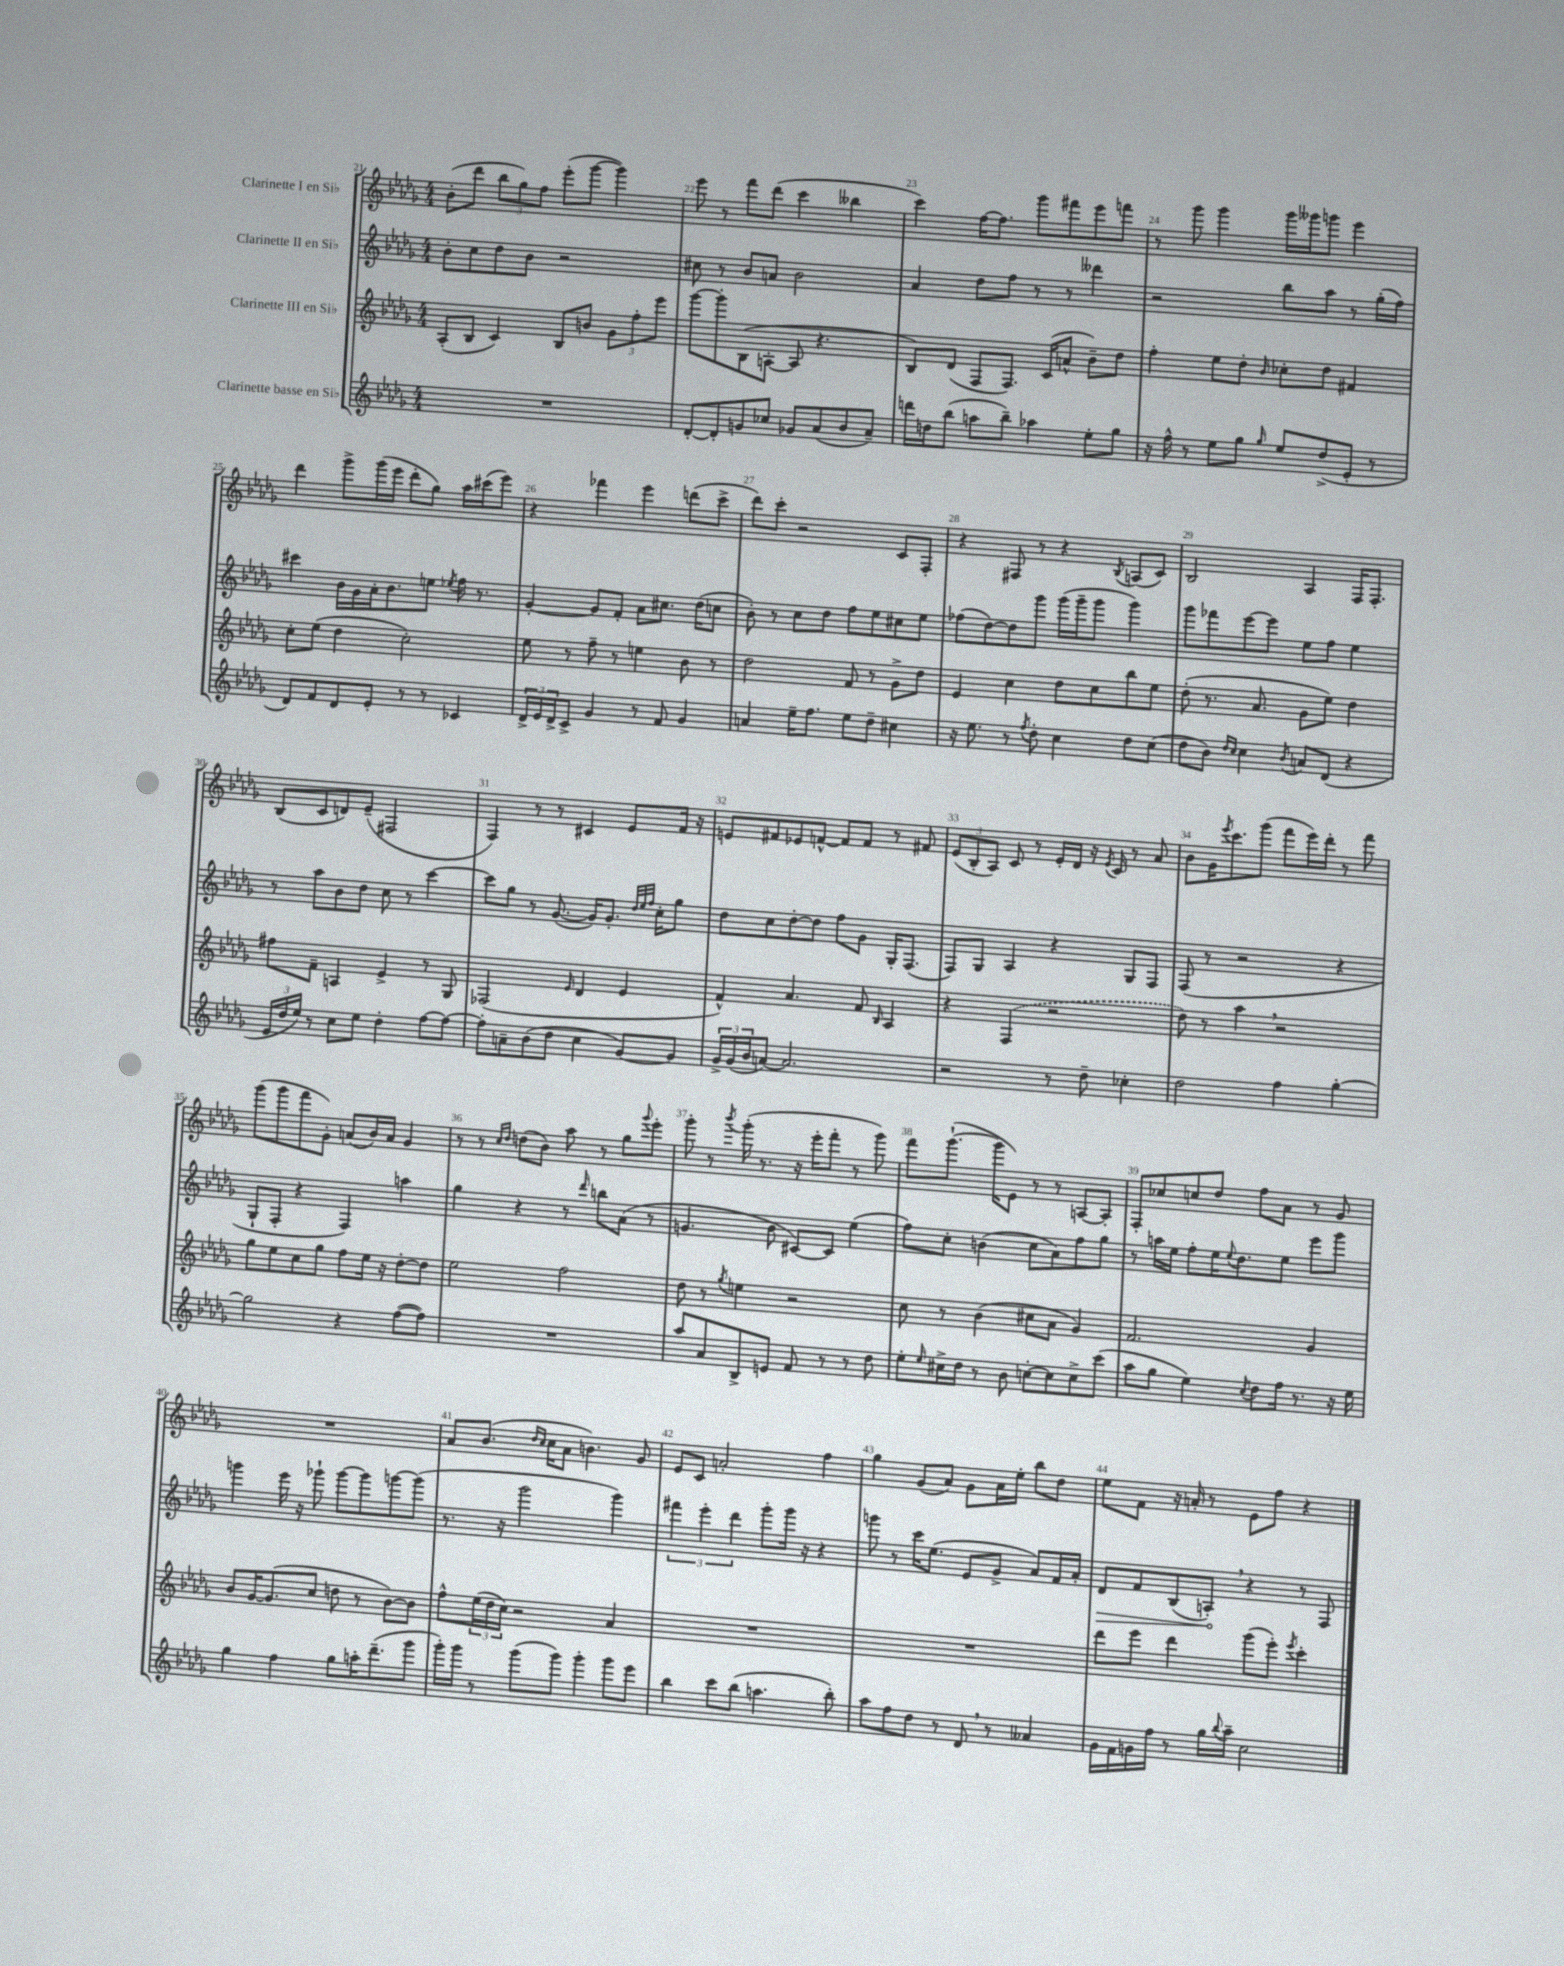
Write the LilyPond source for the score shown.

<<
\new StaffGroup <<
\new Staff = "s0" \with { instrumentName = "Clarinette I en Sib" } {
    \clef treble \key des \major \numericTimeSignature \time 4/4
    bes'8-.( des'''8 \tuplet 3/2 { bes''8 ges''8) f''8 } ees'''8-.( ges'''8~ ges'''4) |
    ees'''8 r8 f'''8 des'''8( c'''4 beses''4 |
    c'''4) f''16~ f''8. ges'''8 fis'''8 ees'''8 f'''8 |
    r8 ges'''8 ges'''4 ges'''16 geses'''16 g'''8 ees'''4 |
    des'''4 ges'''8-> ges'''16( ees'''16 des'''8-. ges''8) aes''16 cis'''16( ees'''8) |
    r4 fes'''4 ees'''4 d'''8( c'''8-> |
    des'''8) c'''8-. r2 c'8 f8-. |
    r4 fis8 r8 r4 \acciaccatura { bes8 } a8( c'8) |
    bes2 aes4 f16 f8.-. |
    bes8( c'8 d'8) ees'8--( fis2 |
    f4) r8 r8 cis'4 ees'8 f'16 r16 |
    e'8 fis'8 ees'8 f'8~-^ f'8 f'8 r8 fis'8 |
    \tuplet 3/2 { ees'8( bes8-. aes8) } c'8 r8 ees'16-. des'16 r16 \acciaccatura { ees'8 } c'16 r8 aes'8 |
    bes'8 ges'16 \acciaccatura { ees'''8 } c'''8. ges'''8( f'''8 ees'''16) des'''16-. r8 f'''8 |
    ges'''8( ges'''8 f'''8 ges'8-.) a'8( bes'16) a'16 ges'4 |
    r8 r8 \grace { c''16 des''16 } d''8( bes'8) aes''8 r8 ges''8 \appoggiatura { ges'''8 } ees'''8-. |
    ges'''8-. r8 \acciaccatura { bes'''8 } ges'''16-.( r8. r16 ees'''16-. f'''8-. r8 ges'''8) |
    f'''8 ges'''8.~-!( ges'''16 ees'8) r8 r8 a8~ a8-. |
    f8-. ces''8 c''8 des''8 f''8 aes'8 r8 ges'8 |
    R1 |
    aes'8 bes'8.( \grace { des''16 c''16 } c''16 aes'8 b'4.) ges'8 |
    ees'8 c'8 a'2-. f''4 |
    ges''4 ges'8( aes'8) ges'8 aes'16 ees''16-. bes''8 des''8 |
    ees''8 f'8 r16 a'16-. r8 ees'8 f''8 r4 \bar "|." |
}
\new Staff = "s1" \with { instrumentName = "Clarinette II en Sib" } {
    \clef treble \key des \major \numericTimeSignature \time 4/4
    bes'8-. c''8 des''8 bes'8 r2 |
    cis''8 r8 bes'8 a'8 bes'2 |
    aes'4 des''8 f''8 r8 r8 deses'''4 |
    r2 bes''8 aes''8 r8 ges''16-.( f''16) |
    cis'''4 bes'16 ges'16 aes'16-. bes'8. e''8 \acciaccatura { ees''8 } f''16 r8. |
    ges'4~-. ges'8 f'8-. aes'8 cis''8. des''16( c''8 |
    bes'8-.) r8 c''8 des''8 f''8 ees''8 cis''8 ees''8 |
    fes''8( des''8~) des''8 ges'''8 ges'''16( ges'''16-- ges'''8 ges'''4) |
    ges'''8 fes'''8 ees'''8~ ees'''8 ees''8 f''8 ees''4 |
    r8 aes''8 bes'8 des''8 c''8 r8 c'''4~ |
    c'''8 ges''8 r8 ges'8.~( ges'16) ges'8.-. \grace { des''32 ees''32 f''32 } c''16-. ges''8 |
    des''8 c''8 des''8~-. des''8 f''8 ges'8 ges16-. f8.( |
    f8) ges8 aes4 r4 ges8 f8 |
    f8( r8 r2 r4 |
    ges8-! f8-. r4 f4) a''4 |
    ges''4 r4 r8 \grace { des'''16 } b''8 aes'8( r8 |
    g'4. bes'8 cis'8~) cis'8 ees''4( |
    f''8) c''8-. b'4( c''8 aes'8) f''8 ges''8 |
    r8 a''16 ees''16 f''8-. ees''16 \appoggiatura { ees''8 } des''8. ees''8 ees'''8 ges'''8 |
    g'''4 ees'''16 r16 ges'''8-! ges'''8~ ges'''8 g'''8~ g'''8( |
    r8. r16 ges'''2 ges'''4) |
    \tuplet 3/2 { fis'''4 ees'''4-. des'''4 } ges'''8-. ges'''16 r16 r4 |
    g'''8 r8 c'''16 ees''8.( ees'8 ges'8-> aes'8) f'16 aes'16-. |
    \once \override Hairpin.circled-tip = ##t des'8\> f'8 bes8( a8-.\!) \breathe r4 r8 f8 \bar "|." |
}
\new Staff = "s2" \with { instrumentName = "Clarinette III en Sib" } {
    \clef treble \key des \major \numericTimeSignature \time 4/4
    aes8-.( bes8 c'4) bes8 b'8 \tuplet 3/2 { ges'8 f''8-. ees'''8 } |
    ges'''8~ ges'''8-. bes8( a8~-. a8 r4. |
    bes8) des'8( f8 f8.) c'16( a'8-^ bes'8--) des''8 |
    f''4-. ees''8 des''8-. \grace { bes'16 } ces''8-. des''8 fis'4 |
    c''8-. ees''8( des''4 c''2-.) |
    ees''8 r8 f''8-- r8 e''4 bes'8 r8 |
    des''2 f'8 r8 ges'8-> des''8 |
    ees'4 c''4 des''8 c''8 bes''8 ees''8 |
    des''8-.( r8. aes'8. ges'8 ees''8) des''4 |
    fis''8 f'8-- a4 ees'4-> r8 ges8 |
    fes2( \grace { ees'16 } des'4 ees'4 |
    f'4-^) aes'4. f'8 \grace { bes16 } aes4 |
    r4 \once \slurDashed f4( r2 |
    des''8) r8 aes''4 \breathe r2 |
    ges''8 ees''8 c''8 ges''8 f''8 ees''16 r16 des''8~-. des''8 |
    ees''2 f''2 |
    des''8 r8 \acciaccatura { ges''8 } e''4 r2 |
    c''8 r8 bes'4( cis''8 aes'8 ges'4) |
    f'2. ges'4 |
    bes'8 ges'16~ ges'8.( c''8 d''8 r8 bes'8~) bes'8 |
    f''8-^ \tuplet 3/2 { ees''16( des''16 c''16) } r2 aes'4 |
    R1 |
    R1 |
    des'''8 ees'''8 des'''4 ges'''8( ees'''8-.) \acciaccatura { ees'''8 } c'''4-. \bar "|." |
}
\new Staff = "s3" \with { instrumentName = "Clarinette basse en Sib" } {
    \clef treble \key des \major \numericTimeSignature \time 4/4
    R1 |
    des'8~-. des'8-. g'8 ces''8 ges'8 aes'8( bes'8 aes'8--) |
    d'''16 d''16 bes''8( a''8 bes''8--) aes''4 ees''8-. ges''8 |
    r16 f''16-^ r8 ees''8 ges''8 \grace { ges''16 } ees''8 des''8->( ees'8-. r8 |
    des'8) f'8 des'8 ees'8-. r8 r8 ces'4 |
    \tuplet 3/2 { des'16-> ees'16 des'16-> } c'8-> ges'4 r8 f'8 ges'4 |
    a'4 ees''16-- f''8. ees''8 des''8-- cis''4 |
    r16 ees''8. r8 \acciaccatura { f''8 } des''8-. c''4 des''8 c''8( |
    des''8 bes'8) \grace { des''16 c''16 } c''4 \acciaccatura { bes'8 } a'8 des'8( r4 |
    \tuplet 3/2 { ees'16 des''16 ees''16) } r8 c''8 ees''8 des''4-. f''8~ f''8~ |
    f''8-. a'8-- bes'8( des''8 c''4 ges'8~) ges'8 |
    \tuplet 3/2 { ges'16-> ges'16( bes'16 } a'8~) a'2. |
    r2 r8 des''8-- ces''4-. |
    des''2 f''4 ges''4~-. |
    ges''2 r4 f''8~( f''8) |
    R1 |
    aes''8 aes'8 bes8-> e'8 f'8 r8 r8 des''8 |
    ees''8-. \grace { ees''16 } cis''16-> des''16 r8 bes'8 c''8~-. c''8 c''8-> c'''8( |
    aes''8 ges''8 ees''4) \acciaccatura { c''8 } des''8 f''16 r8. r16 ees''16 |
    ges''4 f''4 ges''8 a''16-. des'''8.--( ges'''8 |
    ges'''16-.) ges'''16 r8 ges'''8( ges'''8) ges'''4-. ges'''8 ees'''8 |
    bes''4 c'''8 bes''8( a''4. bes''8-.) |
    aes''8 f''8 des''8 r8 des'8 \breathe r8 aeses'4 |
    ges'16 f'16 g'16 f''16 r8 ges''16 \appoggiatura { bes''8 } aes''16-- c''2 \bar "|." |
}
>>
>>
\layout { \context { \Score currentBarNumber = #21 \override BarNumber.break-visibility = ##(#f #t #t) barNumberVisibility = #all-bar-numbers-visible } }
